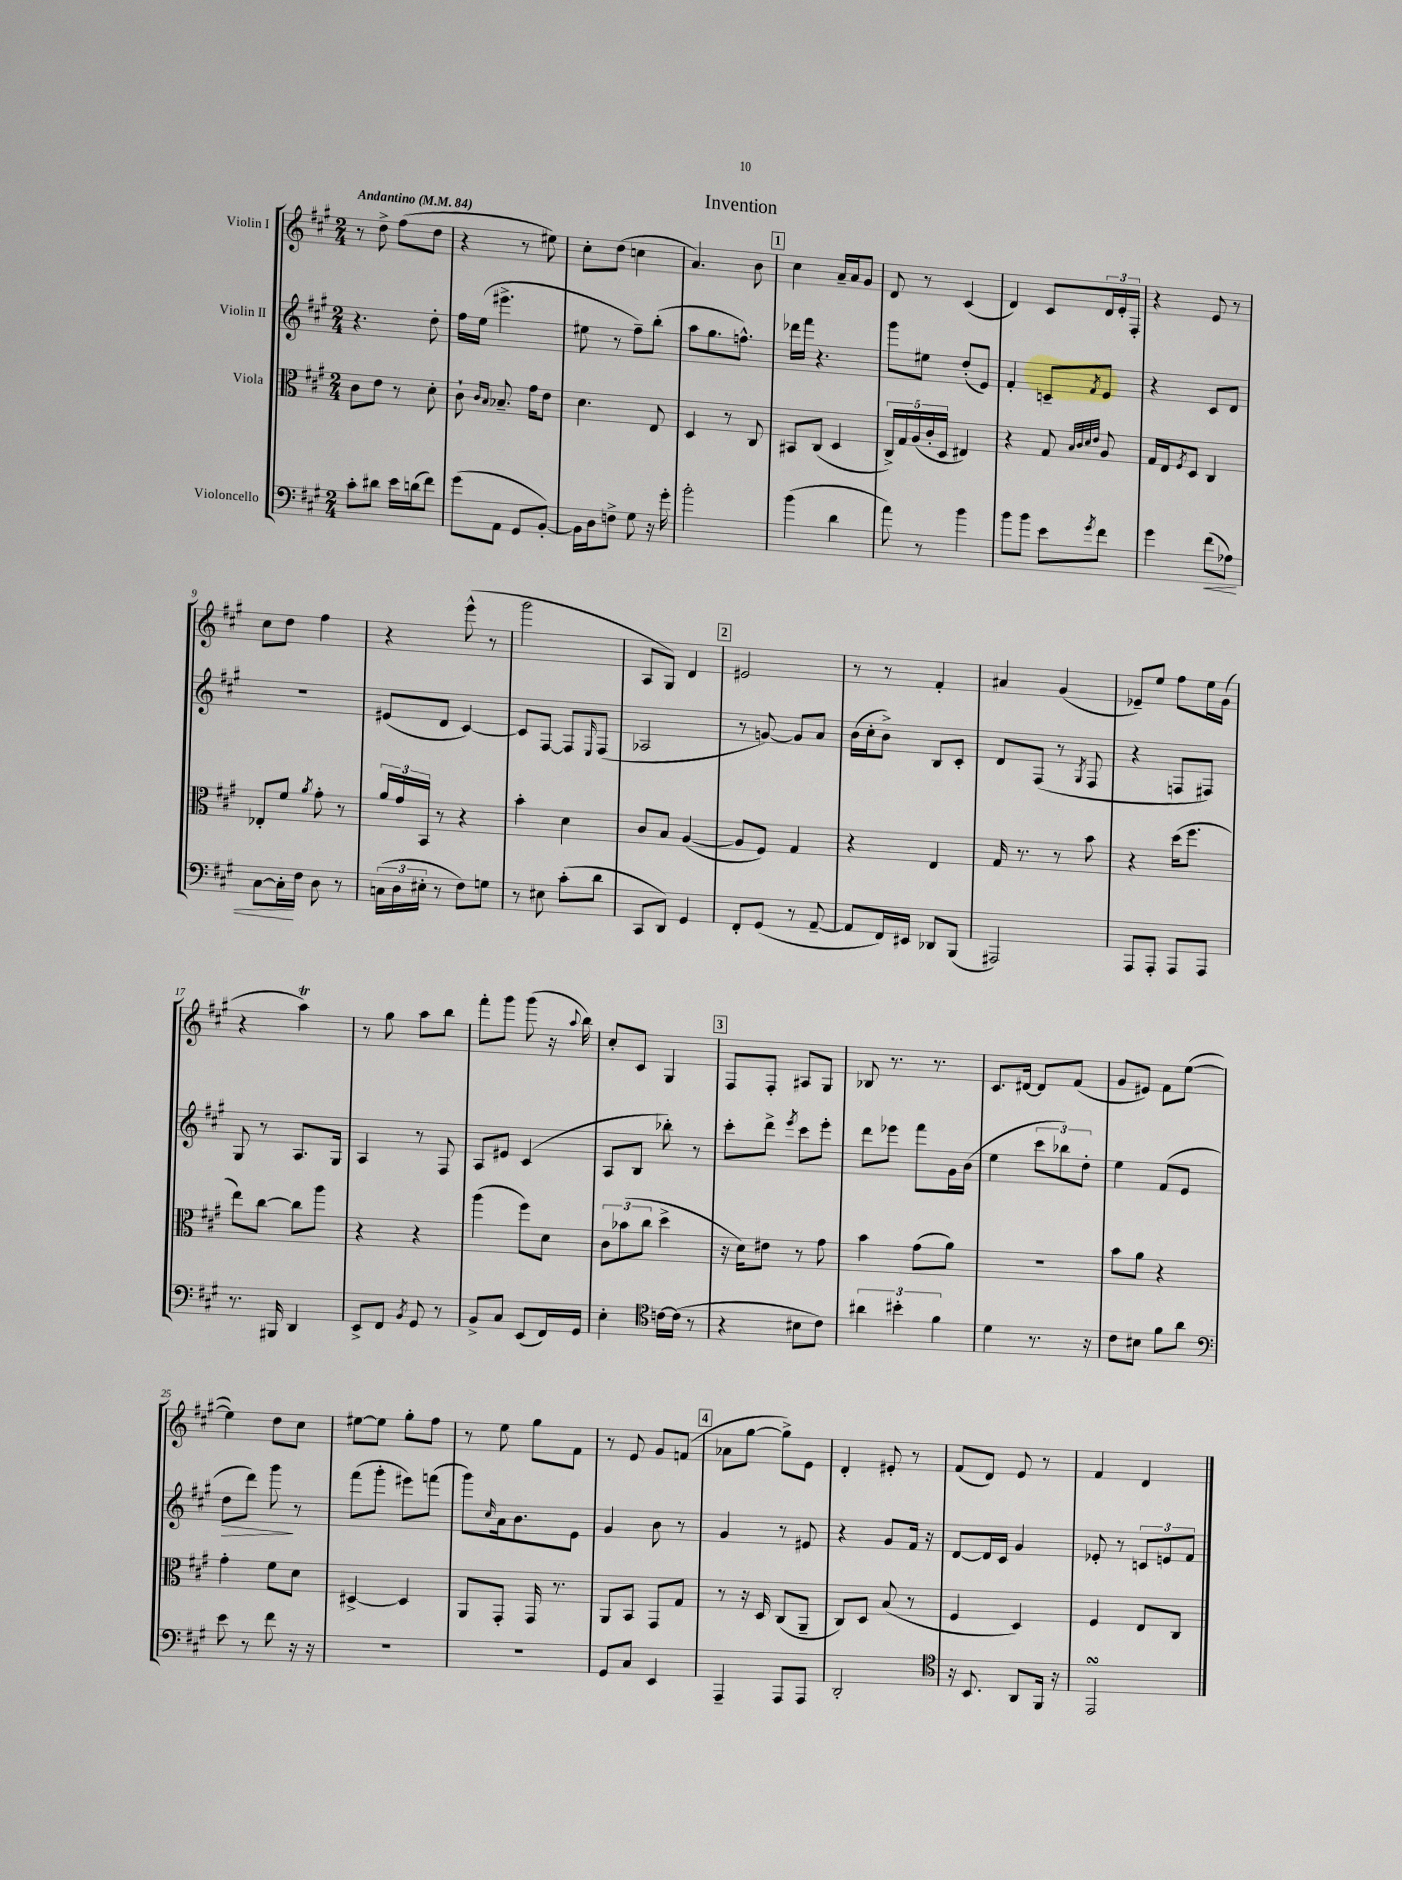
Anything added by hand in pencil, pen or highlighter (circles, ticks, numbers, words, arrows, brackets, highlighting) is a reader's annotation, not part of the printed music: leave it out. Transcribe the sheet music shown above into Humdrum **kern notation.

**kern	**dynam	**kern	**kern	**dynam	**kern
*part4	*part4	*part3	*part2	*part2	*part1
*staff4	*staff4	*staff3	*staff2	*staff2	*staff1
*I"Violoncello	*	*I"Viola	*I"Violin II	*	*I"Violin I
*clefF4	*	*clefC3	*clefG2	*	*clefG2
*k[f#c#g#]	*	*k[f#c#g#]	*k[f#c#g#]	*	*k[f#c#g#]
*M2/4	*	*M2/4	*M2/4	*	*M2/4
*MM84	*	*MM84	*MM84	*	*MM84
=1	=1	=1	=1	=1	=1
!	!	!	!	!	!LO:TX:a:B:t=Andantino
8c#'\L	.	8c#\L	4.r	.	8r
8d#X\J	.	8e\J	.	.	8dd^\
16e\LL	.	8r	.	.	(8ff#\L
(16dn\J	.	.	.	.	.
8f#\J)	.	8d'\	8dd'\	.	8dd\J
=2	=2	=2	=2	=2	=2
(8g#\L	.	8c#`\	16ff#\LL	.	4r
.	.	.	(16ee\JJ	.	.
.	.	16qqc#/LL	.	.	.
.	.	16qqB/JJ	.	.	.
8AA\J	.	8.B-X~/	4.eee#X^\	.	.
8GG#/L	.	.	.	.	8r
.	.	16g#\KL	.	.	.
[8BB'/J)	.	8e\J	.	.	8ee#X\)
=3	=3	=3	=3	=3	=3
16BB\LL]	.	4.d\	8ee#X\	.	8cc#'\L
16D\J	.	.	.	.	.
8Fn^\J	.	.	8r	.	(8dd\J
8G#\	.	.	8ff#~\L)	.	4ccn\
16r	.	8E/	(8bb'\J	.	.
16g#'\	.	.	.	.	.
=4	=4	=4	=4	=4	=4
2b'\	.	4D/	8aa\L	.	4.a/)
.	.	.	8.gg#\	.	.
.	.	8r	.	.	.
.	.	.	8.ffn^^\J)	.	.
.	.	8C#/	.	.	8b\
!!LO:REH:place=s1:t=1
=5	=5	=5	=5	=5	=5
(4b\	.	8BB#X/L	16ddd-X\LL	.	4cc#\
.	.	.	16fff#\JJ	.	.
.	.	(8C#/J	4.r	.	.
4d\	.	4D/	.	.	16a~/LL
.	.	.	.	.	16a/J
.	.	.	.	.	8g#/J
=6	=6	=6	=6	=6	=6
8a\)	.	20C#^/LL)	8ggg#\L	.	8d/
.	.	20G#/	.	.	.
.	.	(20A/	.	.	.
8r	.	.	8ee#X\J	.	8r
.	.	20c#'/	.	.	.
.	.	20D/JJ	.	.	.
4b\	.	4E#X/)	(8dd'/L	.	(4c#/
.	.	.	8e/J)	.	.
=7	=7	=7	=7	=7	=7
8b\L	.	4r	4f#'/	.	4d/)
8b\J	.	.	.	.	.
8e\L	.	8G#/	8cn~/L	.	8c#/L
.	.	32qqB/LLL	.	.	.
.	.	32qqc#/	.	.	.
.	.	32qqd/	.	.	.
8qg#/	.	32qqe/JJJ	8qf#/	.	.
8f#\J	.	8A/	8e/J	.	24d/L
.	.	.	.	.	24e'/
.	.	.	.	.	24F#'/JJ
=8	=8	=8	=8	=8	=8
4g#\	.	16G#/LL	4r	.	4r
.	.	16E/J	.	.	.
.	.	8qF#/	.	.	.
.	.	8D/J	.	.	.
!	!LO:HP:b	!	!	!	!
(8f#\L	<	4C#/	8c#/L	.	8e/
8A-X\J)	.	.	8d/J	.	8r
!!LO:LB:g=z
=9	=9	=9	=9	=9	=9
[8C#\L	.	8E-X'/L	2r	.	8cc#\L
16C#'\L]	.	8f#/J	.	.	8dd\J
16F#\JJ	[	.	.	.	.
.	.	8qa/	.	.	.
8D\	.	8g#'\	.	.	4ff#\
8r	.	8r	.	.	.
=10	=10	=10	=10	=10	=10
(24Cn\LL	.	24a/LL	(8e#X/L	.	4r
24D\	.	24g#/	.	.	.
24E#X'\JJ	.	24BB/JJ	.	.	.
8r	.	8r	8d/J	.	.
8F#\L)	.	4r	[4c#/)	.	(8eee^^\
8Gn\J	.	.	.	.	8r
=11	=11	=11	=11	=11	=11
8r	.	4b'\	8c#/L]	.	2ggg#\
8E#X\	.	.	[8F#/J	.	.
(8c#'\L	.	4d\	8F#/L]	.	.
.	.	.	16qqE/	.	.
8d\J	.	.	(8F#/J	.	.
=12	=12	=12	=12	=12	=12
8CC#/L	.	8c#/L	2A-X/	.	8A/L
8DD/J)	.	8B/J	.	.	8G#/J)
4GG#/	.	([4A/	.	.	4d/
!!LO:REH:place=s1:t=2
=13	=13	=13	=13	=13	=13
8FF#'/L	.	8A/L]	8r	.	2e#X/
(8GG#/J	.	8F#/J)	[8gn/)	.	.
8r	.	4G#/	8g/L]	.	.
[8AA~/	.	.	8a/J	.	.
=14	=14	=14	=14	=14	=14
8AA/L]	.	4r	(16b\LL	.	8r
.	.	.	16cc#'\J	.	.
16FF#/L)	.	.	8b^\J)	.	8r
16EE#X/JJ	.	.	.	.	.
8DD-X/L	.	4E/	8B/L	.	4f#'/
(8BBB/J	.	.	8c#'/J	.	.
=15	=15	=15	=15	=15	=15
2AAA#X/)	.	16G#/	8d/L	.	4a#X/
.	.	8.r	.	.	.
.	.	.	(8F#/J	.	.
.	.	8r	8r	.	(4g#/
.	.	.	8qG#/	.	.
.	.	8b\	8F#/	.	.
=16	=16	=16	=16	=16	=16
8AAA/L	.	4r	4r	.	8e-X~/L)
8AAA'/J	.	.	.	.	8ee/J
8AAA/L	.	(16dd\KL	8Fn/L	.	8ff#\L
.	.	8.ff#\J	.	.	.
8AAA/J	.	.	8F#X/J)	.	16ee\L
.	.	.	.	.	(16g#\JJ
!!LO:LB:g=z
=17	=17	=17	=17	=17	=17
8.r	.	8ee\L)	8G#/	.	4r
.	.	[8cc#\J	8r	.	.
16BBB#X/	.	.	.	.	.
4DD/	.	8cc#\L]	8.A/L	.	4aaT\)
.	.	8aa\J	.	.	.
.	.	.	16G#/Jk	.	.
=18	=18	=18	=18	=18	=18
8EE^/L	.	4r	4A/	.	8r
8FF#/J	.	.	.	.	8gg#\
8qBB/	.	.	.	.	.
8GG#/	.	4r	8r	.	8aa\L
8r	.	.	8F#/	.	8bb\J
=19	=19	=19	=19	=19	=19
8BB^/L	.	(4aa\	8A/L	.	8fff#'\L
8C#/J	.	.	8e#X/J	.	8ggg#\J
(8EE/L	.	8ff#\L)	(4c#/	.	(8ggg#\
16FF#/L)	.	8d\J	.	.	16r
.	.	.	.	.	8qqaa/
16GG#/JJ	.	.	.	.	16bb\)
=20	=20	=20	=20	=20	=20
4E'\	.	12c#\L	8A/L	.	8cc#'/L
.	.	(12b-X\	.	.	.
.	.	.	8B/J	.	8c#/J
.	.	12cc#\J	.	.	.
*clefC4	*	*	*	*	*
[16cn\LL	.	4dd^\	8bb-X'\)	.	4G#/
(16c\JJ]	.	.	.	.	.
8r	.	.	8r	.	.
!!LO:REH:place=s1:t=3
=21	=21	=21	=21	=21	=21
4r	.	16r	8ccc#'\L	.	8F#/L
.	.	16d\KL)	.	.	.
.	.	8e#X\J	8ddd^\J	.	8F#'/J
.	.	.	8qeee/	.	.
8B#X\L	.	8r	8ccc#\L	.	8A#X/L
8c#\J)	.	8g#\	8eee'\J	.	8G#/J
=22	=22	=22	=22	=22	=22
6a#X\	.	4b\	8ddd\L	.	8B-X/
.	.	.	8eee-X\J	.	8.r
6b#X'\	.	.	.	.	.
.	.	(8g#\L	8fff#\L	.	.
.	.	.	.	.	8.r
6f#\	.	.	.	.	.
.	.	8a\J)	16g#\L	.	.
.	.	.	(16b\JJ	.	.
=23	=23	=23	=23	=23	=23
4d\	.	2r	4ee\	.	8.c#/L
.	.	.	.	.	[16d#X/Jk
8.r	.	.	12ccc#\L	.	8d#/L]
.	.	.	12bb-X\)	.	.
.	.	.	.	.	(8f#/J
.	.	.	12dd'\J	.	.
16r	.	.	.	.	.
=24	=24	=24	=24	=24	=24
8c#\L	.	8b\L	4ee\	.	8g#/L
8B#X\J	.	8a\J	.	.	8e#X/J)
8f#\L	.	4r	(8f#/L	.	8f#\L
8a\J	.	.	8e/J	.	([8ee\J
!!LO:LB:g=z
=25	=25	=25	=25	=25	=25
*clefF4	*	*	*	*	*
!	!	!	!	!LO:HP:b	!
8e\	.	4g#'\	8dd\L	>	4ee\])
8r	.	.	8ddd\J)	.	.
8f#\	.	8f#\L	8ggg#\	.	8dd\L
16r	.	8d\J	8r	]	8cc#\J
16r	.	.	.	.	.
=26	=26	=26	=26	=26	=26
2r	.	[4D#X^/	(8fff#\L	.	[8ee#X\L
.	.	.	8ggg#'\J	.	8ee#\J]
.	.	4D#/]	8eee#X\L)	.	8gg#'\L
.	.	.	(8fffn\J	.	8ff#\J
=27	=27	=27	=27	=27	=27
2r	.	8AA/L	8ggg#\L)	.	8r
.	.	.	16qqcc#/	.	.
.	.	8GG#'/J	16a\k	.	8ee\
.	.	.	8.b\	.	.
.	.	16GG#/	.	.	8gg#\L
.	.	8.r	.	.	.
.	.	.	8e\J	.	8f#\J
=28	=28	=28	=28	=28	=28
8GG#/L	.	8AA/L	4g#/	.	8r
8C#/J	.	8BB/J	.	.	8e/
4EE/	.	8GG#/L	8b\	.	8g#/L
.	.	8G#/J	8r	.	(8fn/J
!!LO:REH:place=s1:t=4
=29	=29	=29	=29	=29	=29
4AAA~/	.	8r	4g#/	.	8a-X\L
.	.	16r	.	.	[8gg#\J
.	.	16D/	.	.	.
8AAA/L	.	(8C#/L	8r	.	8gg#^\L])
8AAA/J	.	8AA~/J	8e#X/	.	8e\J
=30	=30	=30	=30	=30	=30
2DD'/	.	8C#/L)	4r	.	4d'/
.	.	8D/J	.	.	.
.	.	(8B/	8g#/L	.	8e#X'/
.	.	8r	16f#/Jk	.	8r
.	.	.	16r	.	.
=31	=31	=31	=31	=31	=31
*clefC4	*	*	*	*	*
16r	.	4F#/	[8d/L	.	(8f#/L
8.BB/	.	.	.	.	.
.	.	.	16d/L]	.	8d/J)
.	.	.	16c#/JJ	.	.
8AA/L	.	4D/)	4g#/	.	8e/
16FF#/Jk	.	.	.	.	8r
16r	.	.	.	.	.
=32	=32	=32	=32	=32	=32
2EEsSSS/	.	4F#/	8e-X'/	.	4f#/
.	.	.	8r	.	.
.	.	8E/L	12cn/L	.	4d/
.	.	.	12en/	.	.
.	.	8C#/J	.	.	.
.	.	.	12f#/J	.	.
==	==	==	==	==	==
*-	*-	*-	*-	*-	*-
